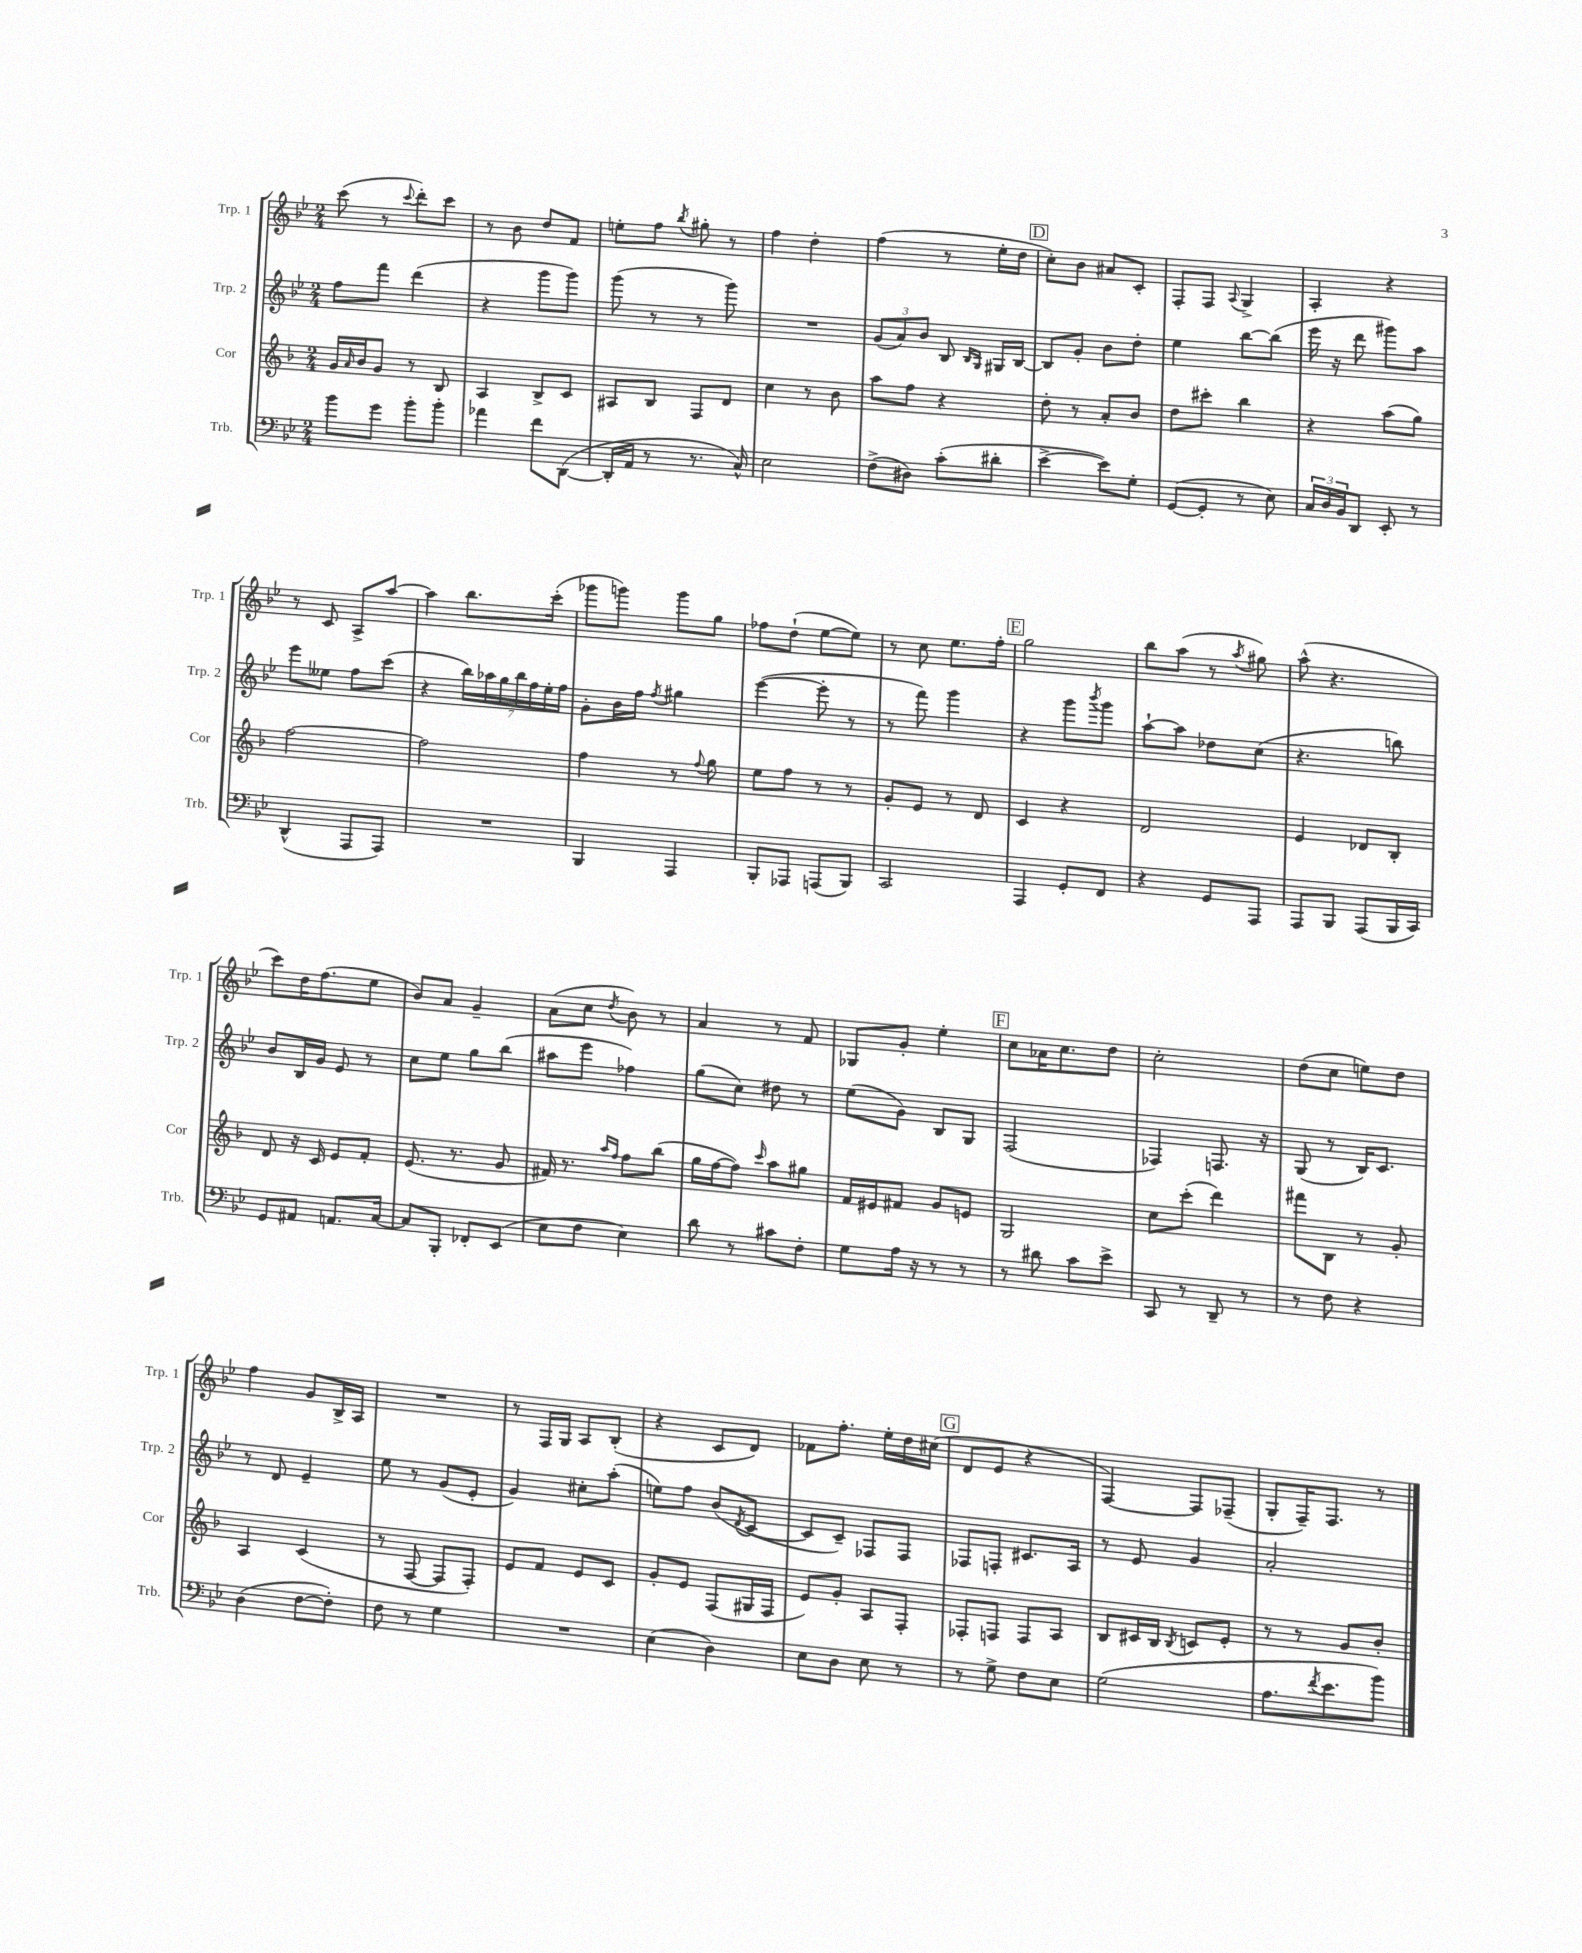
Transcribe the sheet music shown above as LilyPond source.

<<
\new StaffGroup <<
\new Staff = "s0" \with { instrumentName = "Trp. 1" shortInstrumentName = "Trp. 1" } {
    \clef treble \key bes \major \numericTimeSignature \time 2/4
    c'''8( r8 \appoggiatura { c'''8 } d'''8-.) c'''8 |
    r8 bes'8 d''8 f'8 |
    e''8-. f''8 \acciaccatura { bes''8 } gis''8-. r8 |
    f''4 d''4-. |
    f''4( r8 ees''16-. d''16 |
    \mark \markup { \box "D" } c''8-.) bes'8 ais'8 c'8-. |
    f8-. f8 \appoggiatura { a8 } g4-> |
    a4-. r4 |
    r8 c'8 a8-> a''8~ |
    a''4 bes''8. c'''16-.( |
    ges'''8 g'''8) g'''8 g''8 |
    fes''8 d''8-!( ees''8~ ees''8) |
    r8 c''8 ees''8. f''16-. |
    \mark \markup { \box "E" } g''2 |
    bes''8 a''8( r8 \acciaccatura { a''8 } gis''8) |
    a''8-^( r4. |
    c'''8) d''16 f''8.( ees''8 |
    bes'8) a'8 g'4-- |
    a'8( c''8 \acciaccatura { d''8 } bes'8) r8 |
    a'4 r8 f'8 |
    ges8 g'8-. ees''4-. |
    \mark \markup { \box "F" } c''8 aes'16 c''8. d''8 |
    c''2-. |
    d''8( c''8 e''8) d''8 |
    f''4 g'8 bes16-> a16 |
    R2 |
    r8 f16 g16 a8 bes8-.( |
    r4 c'8 d'8) |
    fes'8 f''8.-. ees''16-. d''16 cis''16( |
    \mark \markup { \box "G" } d'8 ees'8 r4 |
    f4~) f8 fes8--( |
    g8-. f16--) f8. r8 \bar "|." |
}
\new Staff = "s1" \with { instrumentName = "Trp. 2" shortInstrumentName = "Trp. 2" } {
    \clef treble \key bes \major \numericTimeSignature \time 2/4
    f''8 f'''8 d'''4( |
    r4 g'''8 g'''8) |
    g'''8( r8 r8 g'''8) |
    R2 |
    \tuplet 3/2 { g'8( a'8) bes'8 } bes8 \grace { bes16 g16 } gis16 bes16~ |
    \mark \markup { \box "D" } bes8 g'8-. bes'8 d''8-. |
    ees''4 bes''8~ bes''8( |
    ees'''16 r16 d'''8 gis'''8) a''8 |
    ees'''8 eeses''8 f''8 c'''8( |
    r4 \tuplet 7/4 { bes''16) aes''16 g''16 bes''16 f''16 ees''16-. f''16 } |
    g'8-. bes'16 f''16 \acciaccatura { f''8 } gis''4 |
    ees'''4~( ees'''8-. r8 |
    r8 f'''8) g'''4 |
    \mark \markup { \box "E" } r4 g'''8 \acciaccatura { bes'''8 } g'''8 |
    a''8~-! a''8 des''8 c''8( |
    r4. b''8) |
    bes'8 bes16 g'16 ees'8 r8 |
    c''8 ees''8 g''8 bes''8( |
    ais''8 ees'''8 fes''4) |
    g''8( c''8) dis''8 r8 |
    ees''8( g'8) bes8 g8 |
    \mark \markup { \box "F" } f2( |
    fes4) f8. r16 |
    g8( r8 bes16) c'8. |
    r8 d'8 ees'4-- |
    ees''8 r8 g'8( ees'8-. |
    g'4) cis''8-. a''8-.( |
    e''8) f''8 bes'8( \acciaccatura { d'8 } c'8~ |
    c'8 c'8--) fes8 fes8 |
    \mark \markup { \box "G" } fes8 f8-. cis'8. a16 |
    r8 ees'8 g'4 |
    a'2-. \bar "|." |
}
\new Staff = "s2" \with { instrumentName = "Cor" shortInstrumentName = "Cor" } {
    \clef treble \key f \major \numericTimeSignature \time 2/4
    g'16 \grace { a'16 } bes'16 g'8 r8 bes8 |
    a4 bes8-> c'8 |
    ais8 bes8 f8 d'8 |
    c''4 r8 bes'8 |
    a''8 f''8 r4 |
    \mark \markup { \box "D" } d''8-. r8 a'8-. bes'8 |
    d''8 cis'''8-. bes''4 |
    r4 a''8( g''8) |
    f''2~ |
    f''2 |
    f''4 r8 \appoggiatura { f''8 } g''8 |
    e''8 f''8 r8 r8 |
    g'8-. e'8 r8 d'8 |
    \mark \markup { \box "E" } c'4 r4 |
    d'2 |
    e'4 des'8 bes8-. |
    d'8 r16 c'16 e'8 f'8-. |
    e'8.( r8. g'8 |
    fis'16) r8. \grace { a''16 f''16 } f''8 bes''8( |
    g''16 f''16~ f''8) \grace { c'''16 } a''8 gis''8 |
    f'16 eis'16 fis'8 g'8 e'8 |
    \mark \markup { \box "F" } g2 |
    c''8 c'''8-.( d'''4) |
    fis'''8 bes8 r8 g'8-. |
    a4 c'4( |
    r8 f8~ f8 f8-.) |
    e'8 f'8 e'8 c'8 |
    g'8-. e'8 f8( gis16 f16 |
    e'8) g'8-. a8 f8-. |
    \mark \markup { \box "G" } fes8-. f8 f8 a8 |
    bes8 cis'16 bes16 \acciaccatura { bes8 } c'8 e'8-. |
    r8 r8 g'8 bes'8-. \bar "|." |
}
\new Staff = "s3" \with { instrumentName = "Trb." shortInstrumentName = "Trb." } {
    \clef bass \key bes \major \numericTimeSignature \time 2/4
    bes'8 g'8 bes'8-. bes'8-. |
    aes'4 f'8 d,8~( |
    d,16-. a,16 r8 r8. c16-^) |
    ees2 |
    f8->( dis8) c'8-.( dis'8-. |
    \mark \markup { \box "D" } ees'4~-> ees'8) g8-. |
    g,8~( g,8-. r8 ees8) |
    \tuplet 3/2 { c16 d16 bes,16 } d,8 ees,8-. r8 |
    d,4-^( a,,8 a,,8) |
    R2 |
    bes,,4 a,,4 |
    bes,,8-. aes,,8 a,,8( bes,,8) |
    c,2 |
    \mark \markup { \box "E" } a,,4 g,8-. f,8 |
    r4 g,8 a,,8 |
    a,,8 bes,,8 a,,8( bes,,16 c,16) |
    g,8 ais,8 a,8. c16~ |
    c8 bes,,8-. fes,8-. ees,8( |
    ees8 f8 ees4) |
    d'8 r8 cis'8 f8-. |
    g8 a16 r16 r8 r8 |
    \mark \markup { \box "F" } r8 dis'8 c'8 ees'8-> |
    c,8 r8 d,8-- r8 |
    r8 f8 r4 |
    d4( f8~ f8-.) |
    f8 r8 g4 |
    R2 |
    ees4( d4) |
    ees8 d8 ees8 r8 |
    \mark \markup { \box "G" } r8 g8-> f8 ees8 |
    g2( |
    a8. \acciaccatura { f'8 } ees'8. bes'8) \bar "|." |
}
>>
>>
\layout { \context { \Score \remove "Bar_number_engraver" } }
